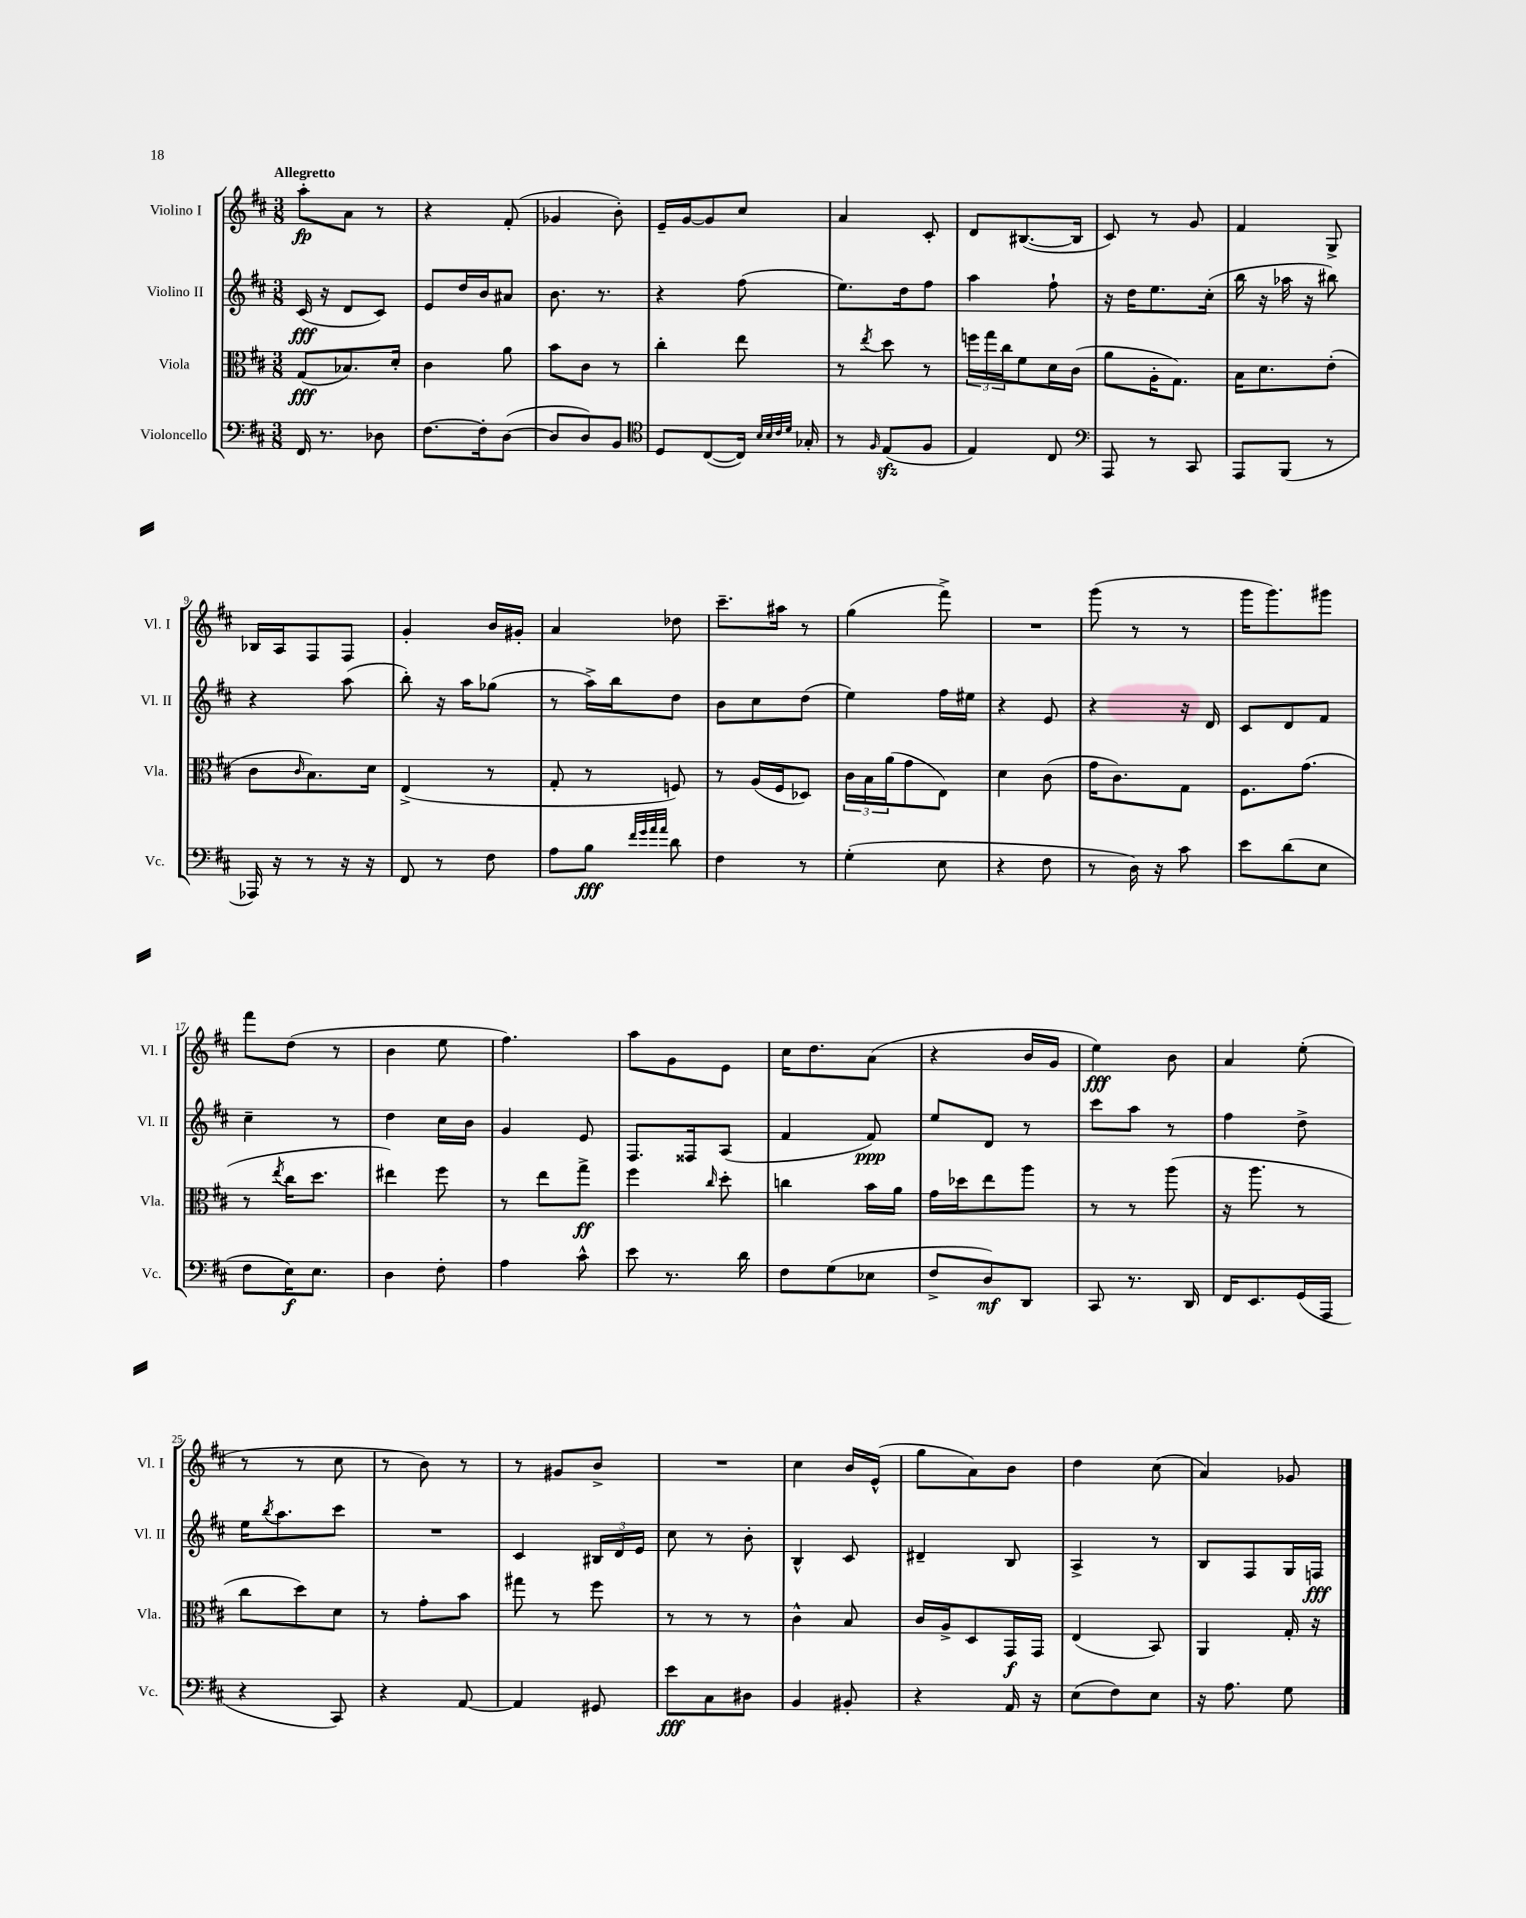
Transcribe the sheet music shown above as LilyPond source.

<<
\new StaffGroup <<
\new Staff = "s0" \with { instrumentName = "Violino I" shortInstrumentName = "Vl. I" } {
    \clef treble \key d \major \numericTimeSignature \time 3/8 \tempo "Allegretto"
    a''8-.\fp a'8 r8 |
    r4 fis'8-.( |
    ges'4 b'8-.) |
    e'16-- g'16~ g'8 cis''8 |
    a'4 cis'8-. |
    d'8 bis8.~( bis16 |
    cis'8) r8 g'8 |
    fis'4 g8-> |
    bes16 a16 fis8 fis8 |
    g'4-. b'16 gis'16-. |
    a'4 des''8 |
    cis'''8.-- ais''16 r8 |
    g''4( fis'''8->) |
    R4. |
    g'''8( r8 r8 |
    g'''16 g'''8.) gis'''8 |
    fis'''8 d''8( r8 |
    b'4 e''8 |
    fis''4.) |
    a''8 g'8 e'8 |
    cis''16 d''8. a'8( |
    r4 b'16 g'16 |
    e''4\fff) b'8 |
    a'4 e''8-.( |
    r8 r8 cis''8 |
    r8 b'8) r8 |
    r8 gis'8 b'8-> |
    R4. |
    cis''4 b'16 e'16-^( |
    g''8 a'8) b'8 |
    d''4 cis''8( |
    a'4) ges'8 \bar "|." |
}
\new Staff = "s1" \with { instrumentName = "Violino II" shortInstrumentName = "Vl. II" } {
    \clef treble \key d \major \numericTimeSignature \time 3/8
    cis'16\fff( r16 d'8 cis'8) |
    e'8 d''16 b'16 ais'8 |
    b'8. r8. |
    r4 fis''8( |
    e''8.) d''16 fis''8 |
    a''4 fis''8-! |
    r16 d''16 e''8. cis''16-.( |
    b''16 r16 aes''16 r16 bis''8) |
    r4 a''8( |
    b''8-.) r16 a''16 ges''8( |
    r8 a''16->) b''16 d''8 |
    b'8 cis''8 d''8( |
    e''4) fis''16 eis''16 |
    r4 e'8 |
    r4 r16 d'16 |
    cis'8 d'8 fis'8 |
    cis''4-- r8 |
    d''4 cis''16 b'16 |
    g'4 e'8 |
    fis8. fisis16 a8( |
    fis'4 fis'8\ppp) |
    e''8 d'8 r8 |
    cis'''8 a''8 r8 |
    fis''4 d''8-> |
    e''16 \acciaccatura { b''8 } a''8. cis'''8 |
    R4. |
    cis'4 \tuplet 3/2 { bis16 d'16 e'16 } |
    cis''8 r8 b'8-. |
    b4-^ cis'8 |
    dis'4-- b8 |
    a4-> r8 |
    b8 fis8 g16 f16\fff \bar "|." |
}
\new Staff = "s2" \with { instrumentName = "Viola" shortInstrumentName = "Vla." } {
    \clef alto \key d \major \numericTimeSignature \time 3/8
    g8\fff( bes8.) d'16-. |
    cis'4 a'8 |
    b'8 cis'8 r8 |
    cis''4-. e''8 |
    r8 \acciaccatura { e''8 } d''8 r8 |
    \tuplet 3/2 { f''16 g''16 cis''16 } fis'8 d'16 cis'16( |
    a'8 a16-. g8.) |
    b16 d'8. e'8-.( |
    cis'8 \grace { cis'16 } b8.) d'16 |
    e4->( r8 |
    g8-. r8 f8) |
    r8 a16( fis16 des8) |
    \tuplet 3/2 { cis'16 b16 a'16( } g'8 e8) |
    d'4 cis'8( |
    g'16 cis'8.) g8 |
    fis8. g'8.( |
    r8 \acciaccatura { e''8 } cis''16 d''8. |
    eis''4) fis''8 |
    r8 e''8 g''8->\ff |
    fis''4 \grace { cis''16 } d''8-. |
    c''4 b'16 a'16 |
    g'16 des''16 e''8 a''8 |
    r8 r8 a''8( |
    r16 a''8. r8 |
    cis''8 d''8) d'8 |
    r8 g'8-. b'8 |
    gis''8 r8 fis''8 |
    r8 r8 r8 |
    cis'4-^ b8 |
    cis'16 a16-> d8 g,16\f g,16 |
    e4( b,8) |
    a,4 g16-. r16 \bar "|." |
}
\new Staff = "s3" \with { instrumentName = "Violoncello" shortInstrumentName = "Vc." } {
    \clef bass \key d \major \numericTimeSignature \time 3/8
    fis,16 r8. des8 |
    fis8.~ fis16-. d8~( |
    d8 d8) b,8 |
    \clef tenor d8 cis8~( cis16) \grace { b32 b32 cis'32 d'32 } ges16-. |
    r8 \grace { fis16 } e8\sfz( fis8 |
    e4) cis8 |
    \clef bass a,,8 r8 cis,8 |
    a,,8 b,,8( r8 |
    aes,,16) r16 r8 r16 r16 |
    fis,8 r8 fis8 |
    a8 b8\fff \grace { fis'32 g'32 a'32 a'32 } d'8 |
    fis4 r8 |
    g4-.( e8 |
    r4 fis8 |
    r8 d16) r16 cis'8 |
    e'8 d'8( e8 |
    fis8 e16\f) e8. |
    d4 fis8-. |
    a4 cis'8-^ |
    e'8 r8. d'16 |
    fis8 g8( ees8 |
    fis8-> d8\mf) d,8 |
    cis,8 r8. d,16 |
    fis,16 e,8. g,16( a,,16 |
    r4 cis,8) |
    r4 a,8~ |
    a,4 gis,8 |
    e'8\fff cis8 dis8 |
    b,4 bis,8-. |
    r4 a,16 r16 |
    e8( fis8) e8 |
    r16 a8. g8 \bar "|." |
}
>>
>>
